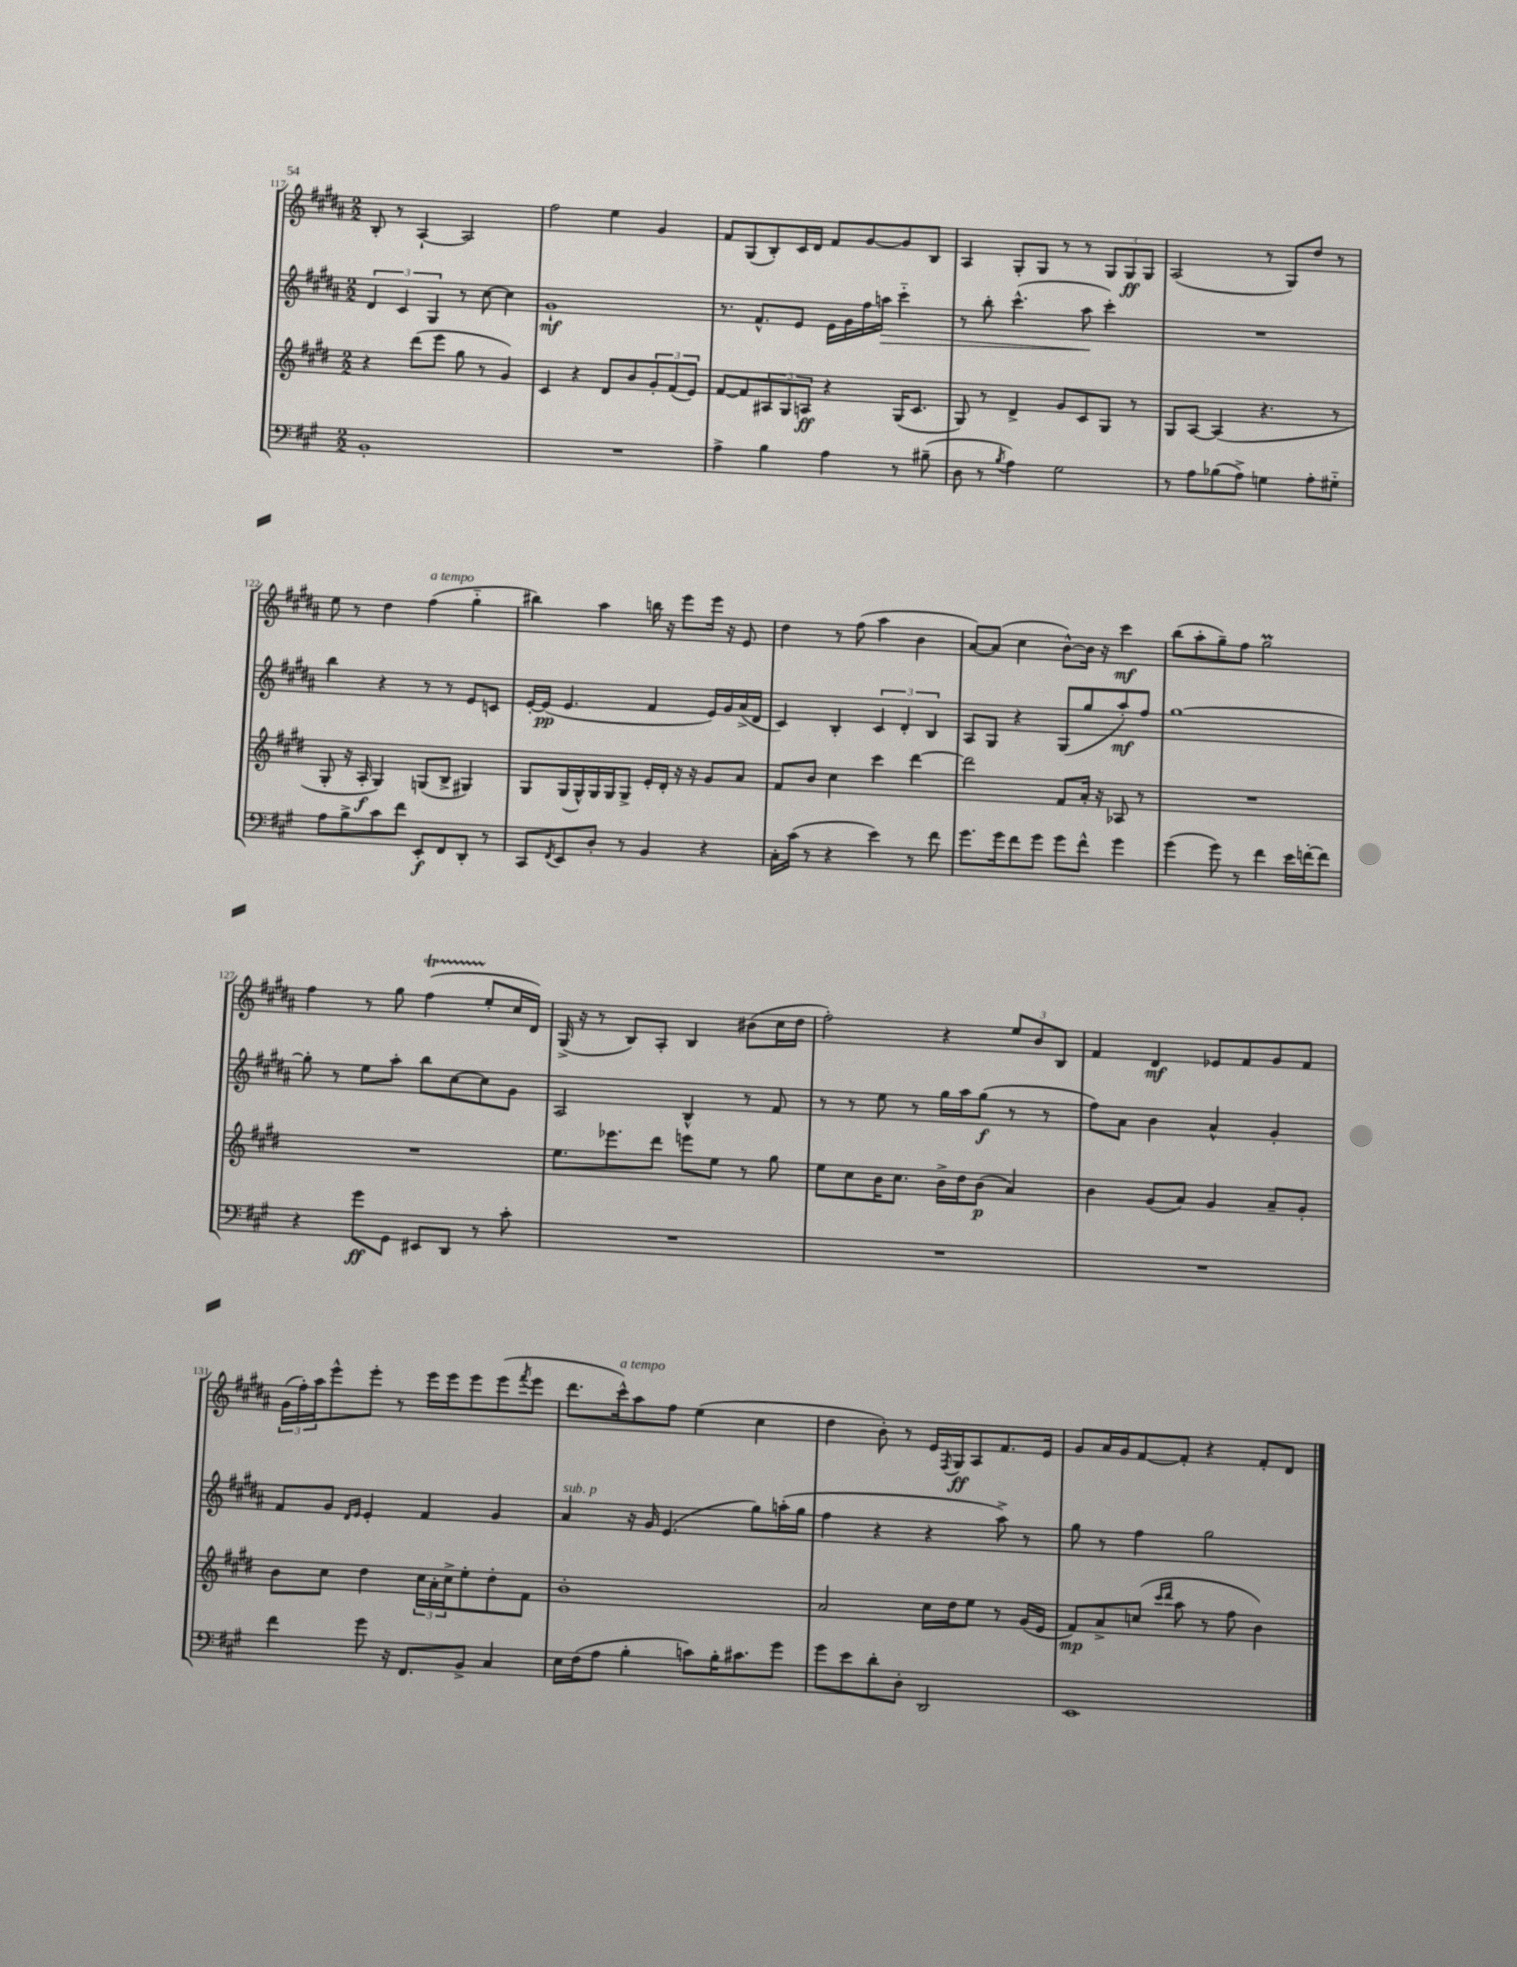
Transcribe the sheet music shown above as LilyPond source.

<<
\new StaffGroup <<
\new Staff = "s0" {
    \clef treble \key b \major \numericTimeSignature \time 2/2
    b8-. r8 ais4~-! ais2 |
    fis''2 e''4 gis'4 |
    fis'8 gis8( b8-.) cis'16 dis'16 fis'8 gis'8~ gis'8 b8 |
    ais4 gis8-. gis8 r8 r8 \tuplet 3/2 { gis8 gis8\ff gis8 } |
    ais2( r8 gis8) dis''8 r8 |
    e''8 r8 dis''4 fis''4^\markup { \italic "a tempo" }( gis''4-_ |
    bis''4) ais''4 b''16 r16 e'''8 e'''16 r16 e'8 |
    dis''4 r8 fis''8( ais''4 b'4 |
    ais'8~) ais'8( cis''4 b'8~-^) b'16 r16 cis'''4\mf |
    b''8( ais''8-. gis''8--) fis''8 gis''2\prall |
    fis''4 r8 gis''8 fis''4\startTrillSpan( e''8-.\stopTrillSpan cis''16 dis'16) |
    gis16->( r16 r8 b8) ais8-. b4 bis'8( cis''16 dis''16 |
    fis''2-.) r4 \tuplet 3/2 { e''8 b'8 b8 } |
    fis'4 dis'4\mf ees'8 fis'8 gis'8 fis'8 |
    \tuplet 3/2 { gis'16( fis''16-.) ais''16 } e'''8-^ e'''8-. r8 e'''16 e'''16 e'''8 e'''8( \acciaccatura { fis'''8 } e'''8 |
    dis'''8. cis'''16-^^\markup { \italic "a tempo" }) ais''8 fis''8 e''4( cis''4 |
    dis''4 b'8-.) r8 e'16 \acciaccatura { fis8 } gis16\ff ais8 fis'8. e'16 |
    gis'8 ais'16 gis'16 fis'8~ fis'8-. r4 fis'8-. dis'8 \bar "|." |
}
\new Staff = "s1" {
    \clef treble \key b \major \numericTimeSignature \time 2/2
    \tuplet 3/2 { dis'4 cis'4 gis4 } r8 cis''8~ cis''4 |
    gis'1-!\mf |
    r8. fis'8.-^ e'8 e'16 gis'16 fis''16 a''16\> cis'''4-_ |
    r8 b''8-. cis'''4.-^( ais''8\! cis'''4-.) |
    R1 |
    b''4 r4 r8 r8 e'8 c'8 |
    e'16~-. e'16\pp( e'4. fis'4 e'16) gis'16 ais'16->( dis'16 |
    cis'4) b4-. \tuplet 3/2 { cis'4 dis'4-. b4 } |
    ais8 gis8 r4 gis8( gis''8 ais''8-.\mf) fis''8 |
    gis''1~ |
    gis''8-. r8 e''8 ais''8-. b''8 cis''8~ cis''8 gis'8 |
    ais2 b4-^ r8 fis'8 |
    r8 r8 e''8 r8 gis''16 ais''16 gis''8\f( r8 r8 |
    fis''8) ais'8 b'4 ais'4-^ gis'4-. |
    fis'8 gis'8 \grace { dis'16 e'16 } e'4-. fis'4 gis'4 |
    ais'4^\markup { \italic "sub. p" } r16 gis'16 e'4.( gis''8) a''16-.( gis''16 |
    fis''4 r4 r4 ais''8->) r8 |
    gis''8 r8 fis''4 gis''2 \bar "|." |
}
\new Staff = "s2" {
    \clef treble \key e \major \numericTimeSignature \time 2/2
    r4 dis'''8( e'''8 gis''8 r8 gis'4) |
    cis'4 r4 dis'8 b'8 \tuplet 3/2 { gis'8-. fis'8( e'8) } |
    fis'8~ fis'8 \tuplet 3/2 { ais8 gis8 a8\ff } r4 gis16( cis'8. |
    gis8) r8 dis'4-> gis'8 cis'8 gis8 r8 |
    gis8 a8~ a4( r4. r8 |
    gis8-. r16 a16-.\f gis4) g8( b8-> gis4) |
    gis8 gis16( gis16-^) gis16 gis16 gis8-> e'16-. dis'16-. r16 r16 gis'8 a'8 |
    fis'8 b'8 cis''4 cis'''4 dis'''4~ |
    dis'''2 fis'8 a'16-. r16 aes8 r8 |
    R1 |
    R1 |
    e''8. ees'''8. dis'''8 e'''8 e''8 r8 gis''8 |
    e''8 cis''8 b'16 cis''8. b'16-> dis''16 b'8\p( a'4) |
    b'4 gis'8( a'8) gis'4 a'8-- gis'8-. |
    b'8 cis''8 dis''4 \tuplet 3/2 { cis''16 a'16-. cis''16-> } e''8-. dis''8-. fis'8 |
    b'1-. |
    a'2 cis''16 dis''16 e''8 r8 gis'16( e'16 |
    fis'8\mp) a'8-> c''8( \grace { cis'''16 dis'''16 } a''8 r8 fis''8 b'4) \bar "|." |
}
\new Staff = "s3" {
    \clef bass \key a \major \numericTimeSignature \time 2/2
    b,1-. |
    R1 |
    a4-> b4 a4 r8 bis8--( |
    d8 r8 \acciaccatura { b8 } a4) gis2 |
    r8 a8 bes8( a8->) g4 a8-. gis8-_ |
    a8 b8-> cis'8 fis'8 e,8-.\f fis,8 d,8-. r8 |
    cis,8 \acciaccatura { fis,8 } e,8 d8-. r8 b,4 r4 |
    cis16-. cis'16( r8 r4 e'4) r8 fis'8 |
    gis'8. gis'16 fis'8 gis'8 gis'8 fis'8-^ gis'4 |
    gis'4( gis'8) r8 fis'4 e'16 f'16~-. f'8 |
    r4 gis'8\ff gis,8 eis,8 d,8 r8 cis'8-. |
    R1 |
    R1 |
    R1 |
    fis'4 gis'8 r16 fis,8. b,8-> cis4 |
    e16 fis16( a8 b4-. c'8) b16-. cis'8. gis'8 |
    gis'8 e'8 d'8-. d8-. d,2 |
    e,1 \bar "|." |
}
>>
>>
\layout { \context { \Score currentBarNumber = #117 } }
